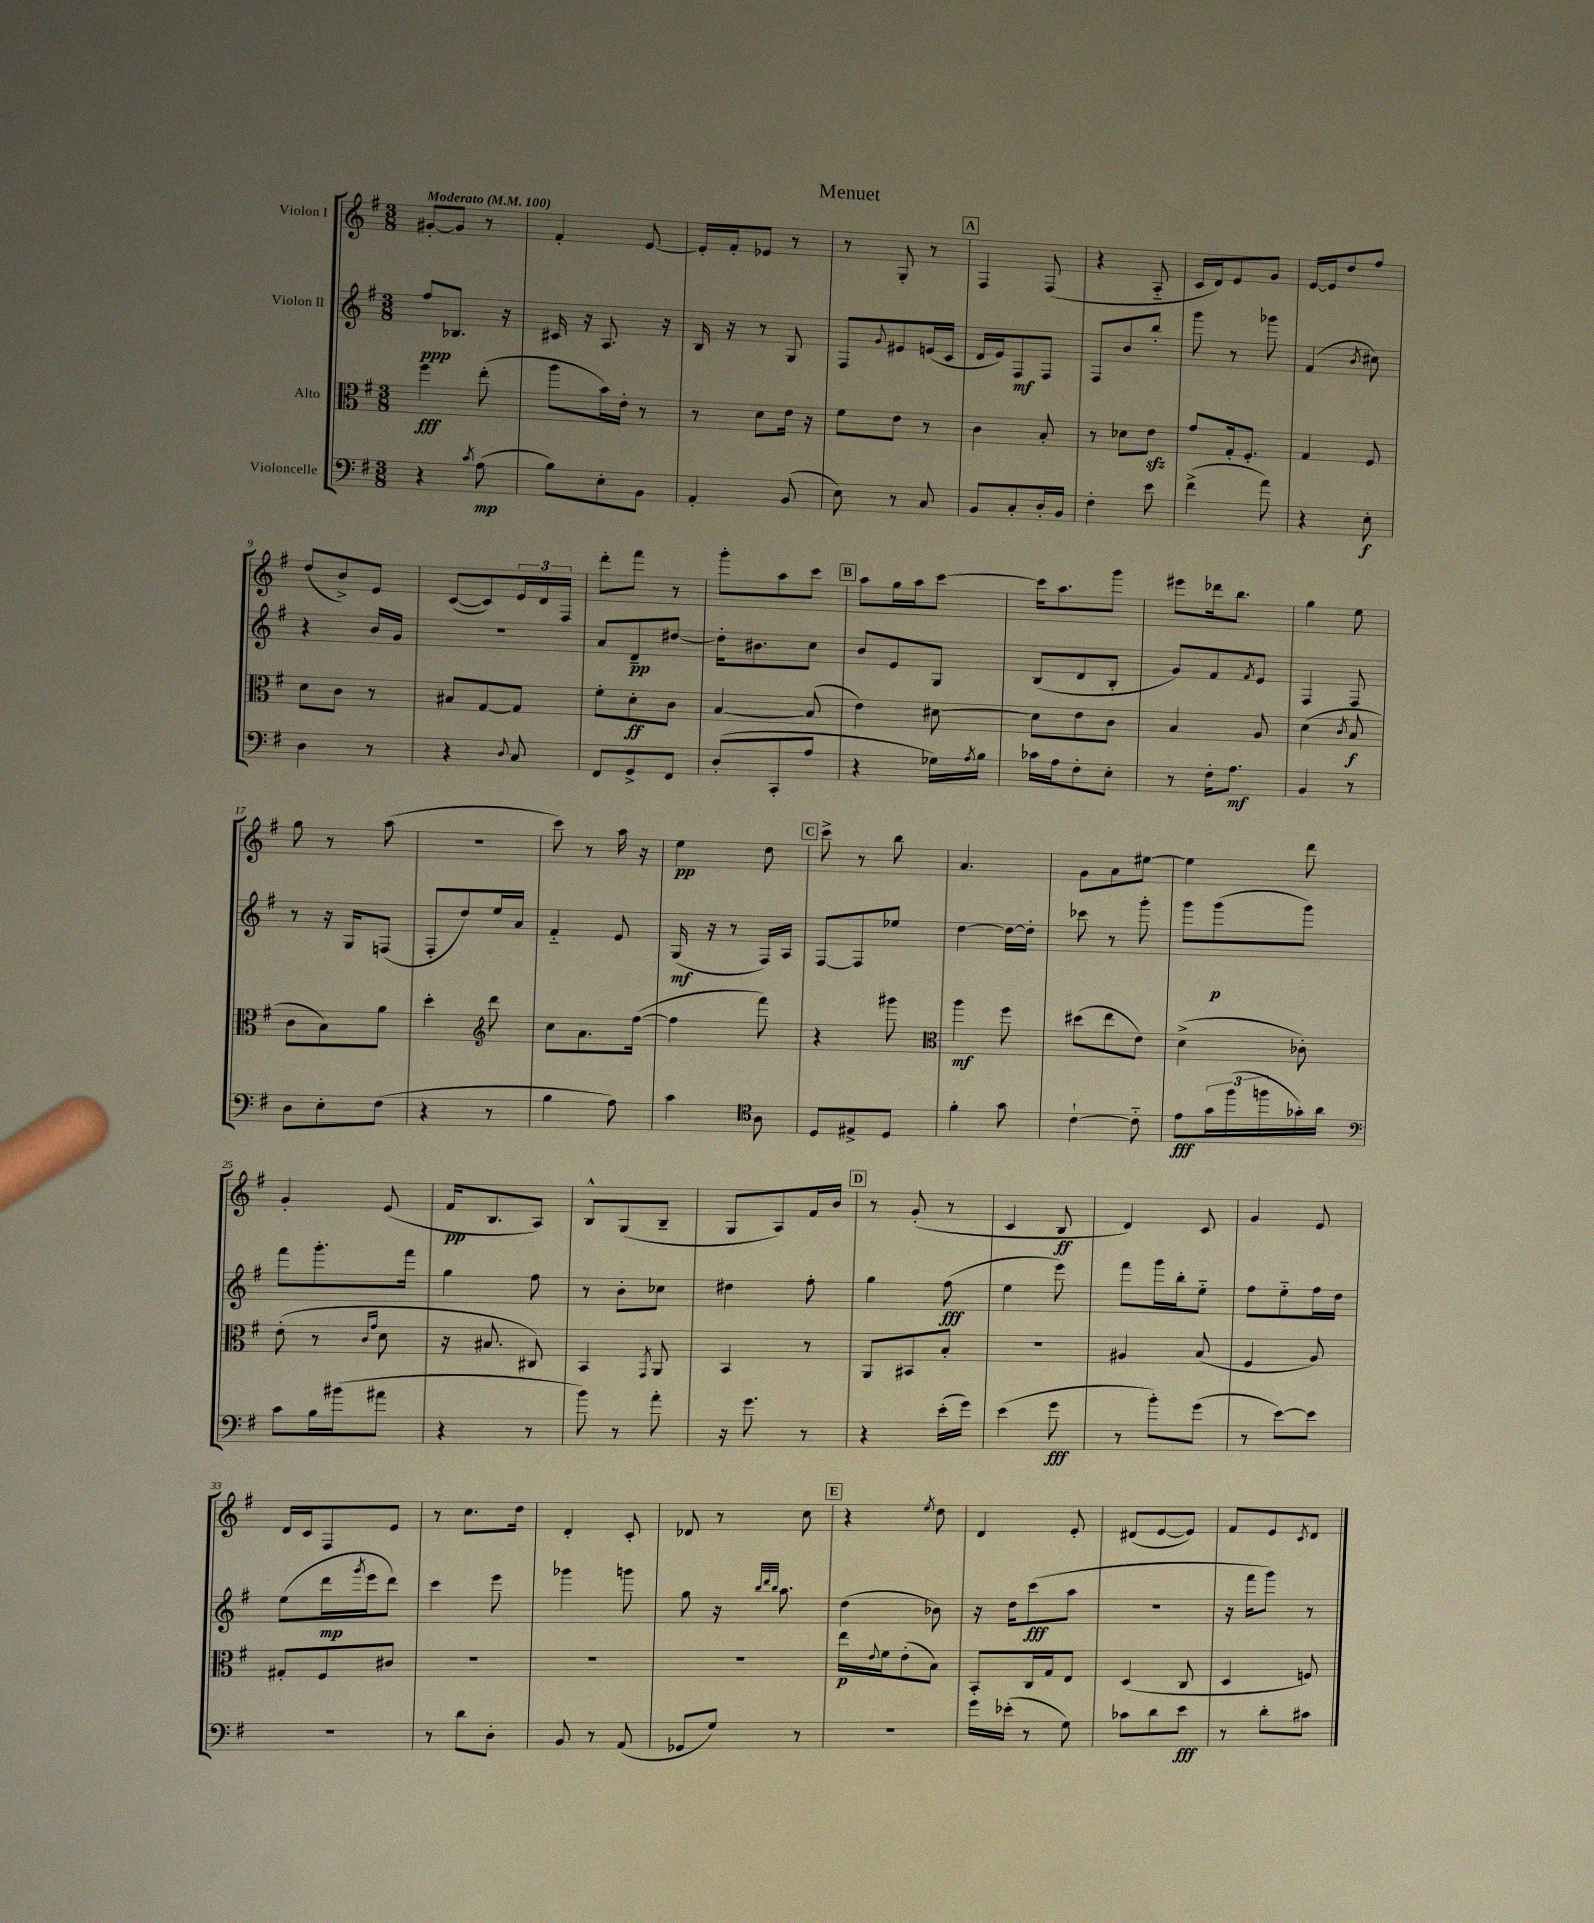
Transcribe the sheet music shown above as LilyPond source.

\header { title = "Menuet" }
<<
\new StaffGroup <<
\new Staff = "s0" \with { instrumentName = "Violon I" } {
    \clef treble \key g \major \numericTimeSignature \time 3/8 \tempo "Moderato" 4 = 100
    gis'8~-. gis'8 r8 |
    fis'4-. e'8~ |
    e'16-. fis'16-. ees'8 r8 |
    r8 g8-. r8 |
    \mark \markup { \box "A" } fis4 fis8( |
    r4 a8-_ |
    c'16 d'16) e'8 g'8 |
    e'16~ e'16 d''8 fis''8 |
    d''8( b'8->) e'8 |
    c'8~( c'8) \tuplet 3/2 { e'16 d'16 fis16 } |
    d'''8-. fis'''8 r8 |
    g'''8-. a''8 c'''8 |
    \mark \markup { \box "B" } a''8 g''16 a''16 c'''8~ |
    c'''16 a''8. g'''8 |
    eis'''8 des'''16 b''8. |
    g''4 e''8 |
    g''8 r8 a''8( |
    R4. |
    c'''8) r8 a''16 r16 |
    e''4\pp d''8 |
    \mark \markup { \box "C" } c'''8-> r8 b''8 |
    a'4. |
    g'8 a'8 eis''8~ |
    eis''4 d'''8 |
    g'4-. e'8( |
    fis'16\pp b8. a8) |
    b8-^ g8( b8-- |
    g8 a8) fis'16 b'16 |
    \mark \markup { \box "D" } r8 g'8-.( r8 |
    c'4 b8\ff |
    d'4) c'8 |
    g'4 e'8 |
    d'16 c'16 fis8 e'8 |
    r8 c''8. d''16 |
    d'4-. c'8-. |
    des'8 r8 c''8 |
    \mark \markup { \box "E" } r4 \acciaccatura { e''8 } d''8 |
    d'4 e'8-. |
    dis'8( e'8~ e'8) |
    fis'8 e'8 \acciaccatura { c'8 } d'8 \bar "|." |
}
\new Staff = "s1" \with { instrumentName = "Violon II" } {
    \clef treble \key g \major \numericTimeSignature \time 3/8
    fis''8\ppp bes8. r16 |
    cis'16 r16 a8. r16 |
    b16 r16 r8 g8 |
    fis8 \appoggiatura { g'8 } eis'8 e'16( c'16 |
    \mark \markup { \box "A" } d'16 e'16) fis8\mf fis8 |
    fis8 b'8 b''8-. |
    g'''8 r8 ges'''8 |
    fis'4( \acciaccatura { b'8 } cis''8) |
    r4 b'16 g'16 |
    R4. |
    a'8 d'8--\pp dis''8~ |
    dis''16-. bis'8. c''8 |
    \mark \markup { \box "B" } b'8 e'8 g8 |
    b8( d'8 b8-. |
    g'8) fis'8 \acciaccatura { fis'8 } e'8 |
    fis4 fis8 |
    r8 r16 g16 f8( |
    fis8-. d''8) e''16 a'16 |
    fis'4-_ e'8 |
    g16\mf( r16 r8 fis16) a16 |
    \mark \markup { \box "C" } fis8~ fis8 ees''8 |
    d''4~ d''16~ d''16-. |
    ces'''8 r8 g'''8-. |
    g'''8 g'''8\p( g'''8) |
    fis'''8 g'''8.-. fis'''16 |
    g''4 fis''8 |
    r8 b'8-. ces''8 |
    dis''4 fis''8-. |
    \mark \markup { \box "D" } g''4 fis''8\fff( |
    e''4 e'''8) |
    fis'''8 g'''16 b''16-. e''8-_ |
    fis''8 e''8-_ fis''16 d''16 |
    e''8( d'''16\mp \acciaccatura { g'''8 } e'''16 d'''8) |
    c'''4 e'''8 |
    ges'''4 g'''8 |
    g''8 r16 \grace { b''32 d'''32 b''32 } a''8. |
    \mark \markup { \box "E" } d''4( bes'8) |
    r16 d''16 c'''8\fff( a''8 |
    R4. |
    r16 fis'''16 g'''8) r8 \bar "|." |
}
\new Staff = "s2" \with { instrumentName = "Alto" } {
    \clef alto \key g \major \numericTimeSignature \time 3/8
    fis''4\fff e''8-.( |
    a''8 b'16) e'16-. r8 |
    r8 d'8 e'16 r16 |
    fis'8 e'8 r8 |
    \mark \markup { \box "A" } c'4 b8-. |
    r8 des'8 e'8\sfz |
    g'8 g16-. fis8.-. |
    g4 fis8 |
    d'8 c'8 r8 |
    bis8 g8~ g8 |
    fis'8-. d'8-.\ff c'8 |
    b4~ b8( |
    \mark \markup { \box "B" } e'4) dis'8~ |
    dis'8 e'8 c'8 |
    b4 a8 |
    d'4( \acciaccatura { c'8 } b8\f |
    c'8 b8) a'8 |
    d''4-. \clef treble d'''8 |
    c''8 a'8. fis''16~( |
    fis''4 fis'''8) |
    \mark \markup { \box "C" } r4 gis'''8 |
    \clef alto a''4\mf fis''8 |
    dis''8( e''8 e'8) |
    d'4->( ces'8-.) |
    e'8-.( r8 \grace { c'16 g'16 } d'8 |
    r16 bis8. cis8) |
    b,4 \acciaccatura { g,8 } a,8 |
    b,4 r8 |
    \mark \markup { \box "D" } a,8 bis,8 b8-. |
    R4. |
    ais4 b8( |
    fis4 a8) |
    gis8-. fis8 cis'8 |
    R4. |
    R4. |
    R4. |
    \mark \markup { \box "E" } e''16\p \appoggiatura { e'8 } fis'16 e'8-.( b8) |
    b,8-. c16 g16 e8 |
    d4( c8 |
    d4 f8) \bar "|." |
}
\new Staff = "s3" \with { instrumentName = "Violoncelle" } {
    \clef bass \key g \major \numericTimeSignature \time 3/8
    r4 \acciaccatura { c'8 } a8\mp( |
    b8) e8-. b,8 |
    a,4-. b,8( |
    e8) r8 c8 |
    \mark \markup { \box "A" } b,8 c8-. d16-. b,16 |
    fis4-. e'8 |
    fis'4->( a'8) |
    r4 e8-.\f |
    d4 r8 |
    r4 \appoggiatura { d8 } c8 |
    fis,8 g,8-> fis,8 |
    d8-.( c,8-. a8 |
    \mark \markup { \box "B" } r4 ges16) \acciaccatura { a8 } b16 |
    ces'16 a16 fis8-. e8-. |
    r8 fis16-. a8.\mf |
    b,4 r8 |
    d8 e8-. fis8( |
    r4 r8 |
    b4 a8) |
    c'4 \clef tenor a8 |
    \mark \markup { \box "C" } d8 eis8-> d8 |
    fis'4-. g'8 |
    c'4~-! c'8-_ |
    e'8\fff \tuplet 3/2 { g'16 fis''16( f''16 } ges'16-.) a'16 |
    \clef bass c'8 b16 bis'16( ais'8 |
    r4 r8 |
    b'8) r8 a'8-. |
    r16 g'8. r8 |
    \mark \markup { \box "D" } r4 e'16-.( g'16) |
    e'4( g'8\fff |
    r8 b'8-.) g'8( |
    r8 e'8~) e'8 |
    R4. |
    r8 d'8 d8-. |
    b,8 r8 a,8( |
    ges,8 g8) r8 |
    \mark \markup { \box "E" } r4. |
    g'16 ees'16-.( r8 g8) |
    ces'8 d'8 e'8\fff |
    r8 d'8-. cis'8 \bar "|." |
}
>>
>>
